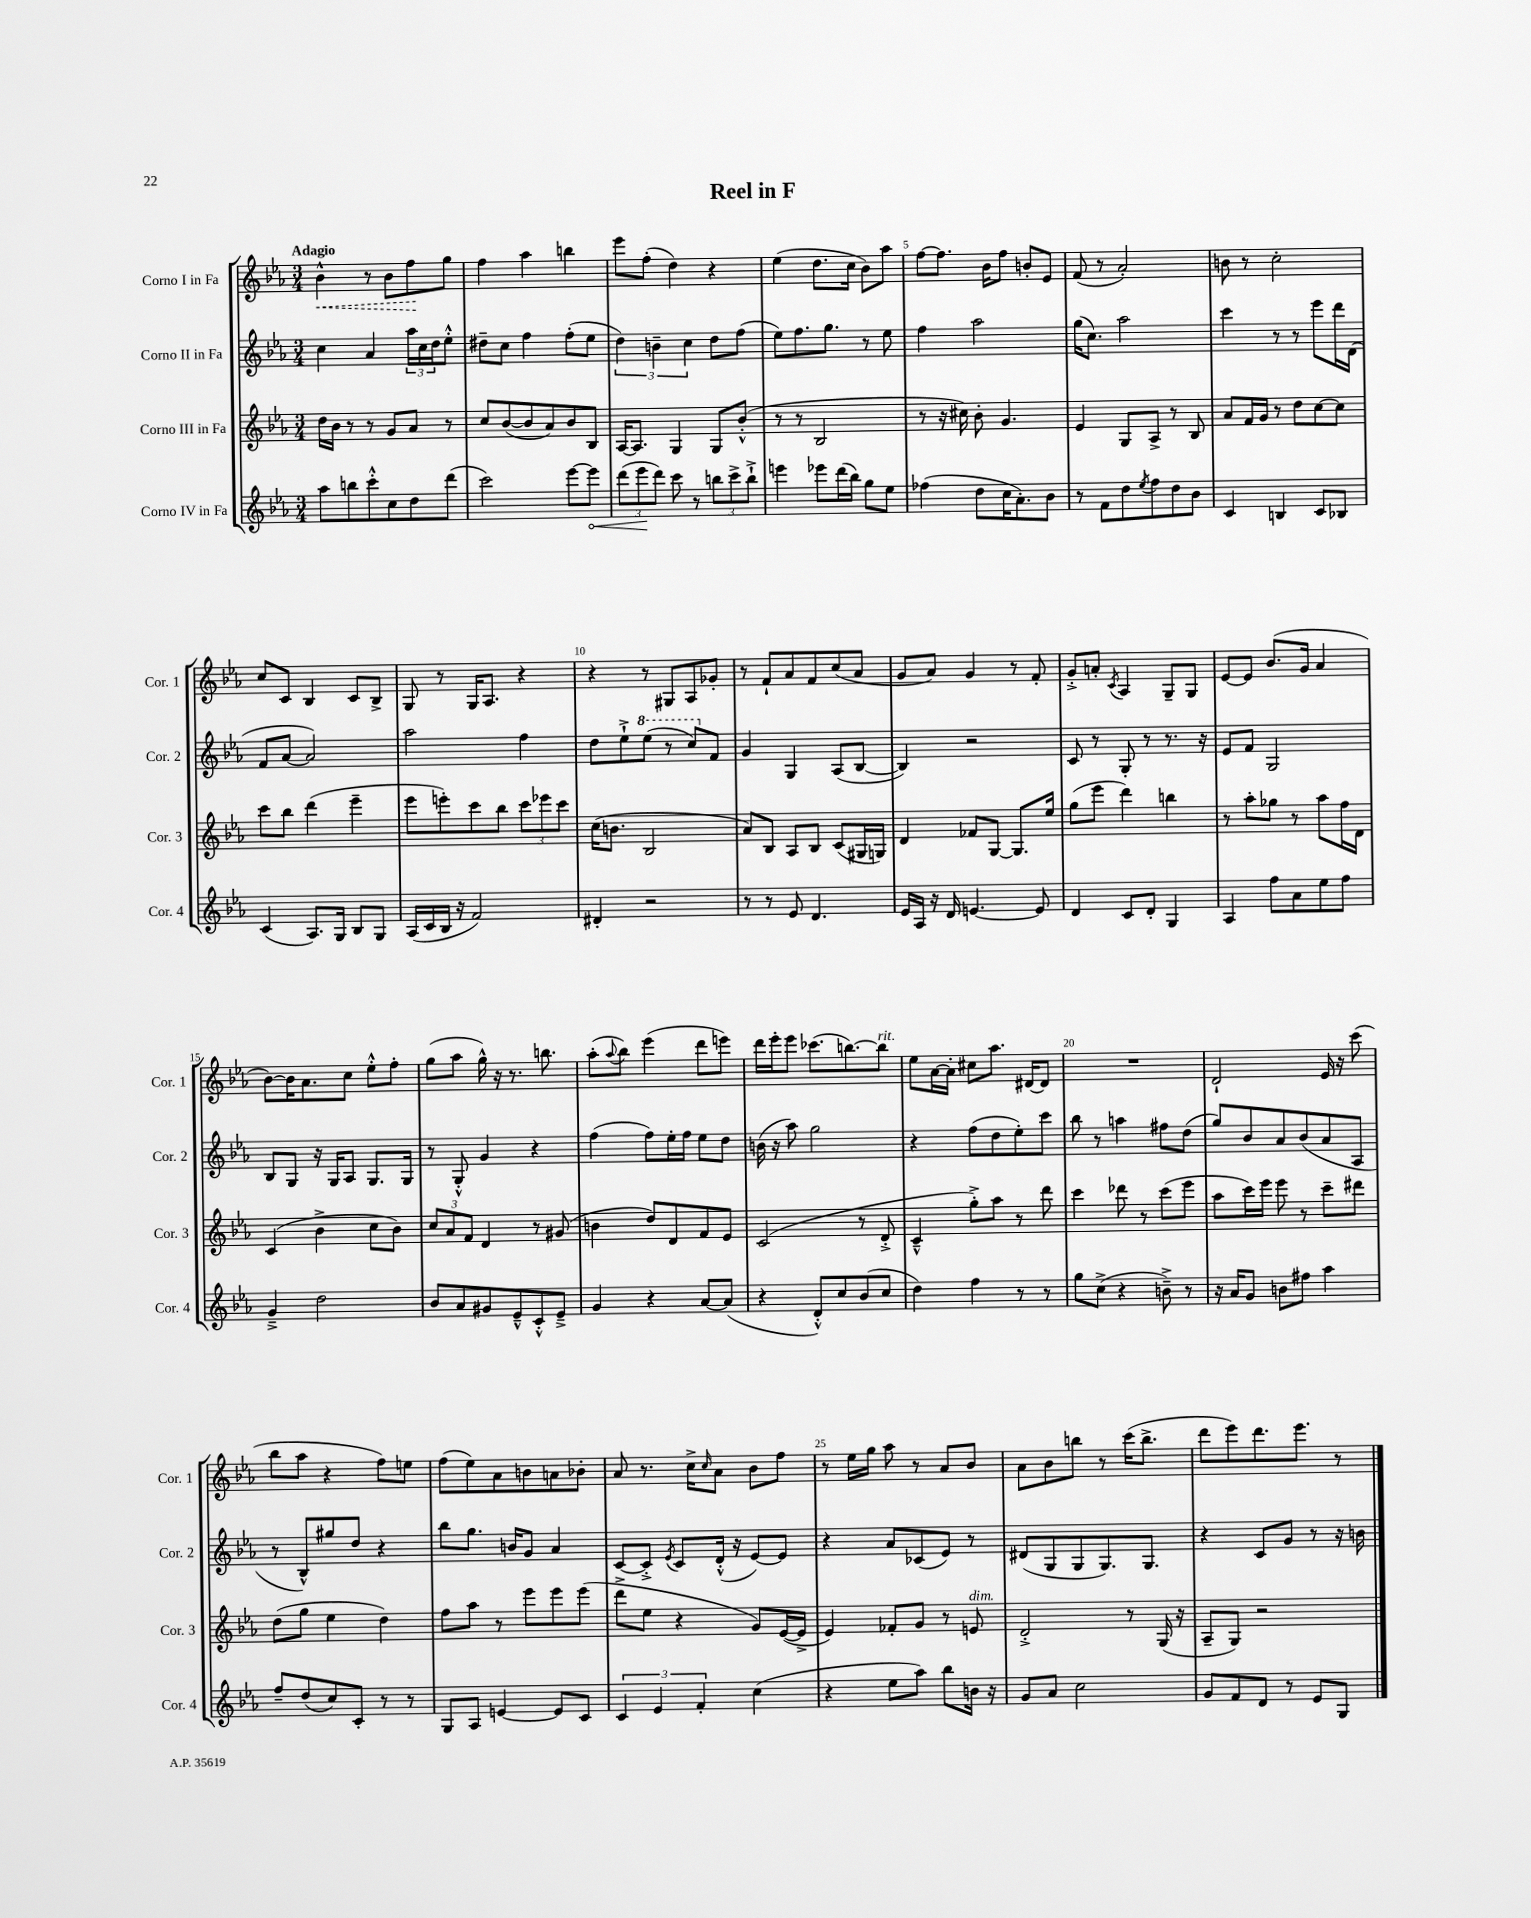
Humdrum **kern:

**kern	**kern	**kern	**kern
*staff4	*staff3	*staff2	*staff1
*clefG2	*clefG2	*clefG2	*clefG2
*k[b-e-a-]	*k[b-e-a-]	*k[b-e-a-]	*k[b-e-a-]
*M3/4	*M3/4	*M3/4	*M3/4
8aa-\L	16dd\LL	4cc\	4b-^^\
.	16b-\JJ	.	.
8bb\	8r	.	.
8ccc'^^\	8r	4a-/	8r
8cc\	8g/L	.	8b-\L
8dd\	8a-/J	24aa-\LL	8ff\
.	.	24cc\	.
.	.	24dd\J	.
(8ddd\J	8r	8ee-'^^\J	8gg\J
=	=	=	=
2ccc\)	8cc/L	8dd#~\L	4ff\
.	([8b-/	8cc\J	.
.	8b-/]	4ff\	4aa-\
.	8a-/)	.	.
[8eee-\L	8b-/	(8ff'\L	4bb\
8eee-\]J	8B-/J	8ee-\J	.
=	=	=	=
(12ddd\L	[16A-/LK	6dd\)	8eee-\L
.	8.A-/]J	.	.
12eee-\	.	.	.
.	.	.	(8ff'\J
12ddd\J)	.	6b~\	.
8ccc\	4G/	.	4dd\)
.	.	6cc\	.
8r	.	.	.
12bb\L	8G/L	8dd\L	4r
12ccc^\	.	.	.
.	(8b-'^^/J	(8ff\J	.
12bb`^\J	.	.	.
=	=	=	=
4eee\	8r	8ee-\L)	(4ee-\
.	8r	8.ff\	.
8eee-\L	2B-/	.	8.dd\L
.	.	8.gg\J	.
(16ddd\L	.	.	.
16bb-\JJ)	.	.	16cc\Jk
8gg\L	.	8r	8b-\L)
8ee-\J	.	8ee-\	8aa-\J
=	=	=	=
(4ff-\	8r	4ff\	[8ff\L
.	16r	.	8.ff\]J
.	16cc#\)	.	.
8dd\L	8b-'\	2aa-\	.
.	.	.	16b-\LK
16cc\K	4.g/	.	8ff\J
8.a-'\)	.	.	.
.	.	.	8b'/L
8b-\J	.	.	8e-/J
=	=	=	=
8r	4e-/	(16gg\LK	(8f/
.	.	8.cc\J)	.
8f\L	.	.	8r
8dd\	8G/L	2aa-\	2a-'/)
8qee-/	.	.	.
8ff\	8A-^/J	.	.
8dd\	8r	.	.
8b-\J	8B-/	.	.
=	=	=	=
4c/	8a-/L	4ccc\	8b\
.	16f/L	.	8r
.	16g/JJ	.	.
4B/	8r	8r	2cc'\
.	8dd\L	8r	.
8c/L	[8cc\	8eee-\L	.
8B-/J	8cc\]J	16ddd\L	.
.	.	(16d\JJ	.
=	=	=	=
(4c/	8ccc\L	8f/L	8cc/L
.	8bb-\J	[8a-/J	8c/J
8.A-/L)	(4ddd\	2a-/])	4B-/
16G/Jk	.	.	.
8B-/L	4eee-~\	.	8c/L
8G/J	.	.	8B-^/J
=	=	=	=
(16A-/LL	8eee-\L	2aa-\	8G/
16c/	.	.	.
16B-/JJ	8eee'\)	.	8r
16r	.	.	.
2f/)	8ccc\	.	16G/LK
.	.	.	8.A-/J
.	8bb-\J	.	.
.	12ccc\L	4ff\	4r
.	12eee-\	.	.
.	12ccc\J	.	.
=	=	=	=
4d#'/	(16cc\LK	8dd\L	4r
.	8.b\J	.	.
.	.	8ee-`^\	.
2r	2B-/	(8eee-\J	8r
.	.	8r	8G#/L
.	.	8ccc/L)	8A-/
.	.	8f/J	8g-'/J
=	=	=	=
8r	8a-/L)	4g/	8r
8r	8B-/J	.	8f`/L
8e-/	8A-/L	4G/	8a-/
4.d/	8B-/J	.	8f/
.	(8c/L	(8A-/L	(8cc/
.	16G#/L	[8B-/J	8a-/J
.	16G/JJ)	.	.
=	=	=	=
16e-/LL	4d/	4B-/])	8g/L
16A-/JJ	.	.	.
16r	.	.	8a-/J)
16d/	.	.	.
[4.e/	8f-/L	2r	4g/
.	[8G/J	.	.
.	8.G/]L	.	8r
8e/]	.	.	8f'/
.	16ee-/Jk	.	.
=	=	=	=
4d/	(8gg\L	8c/	8g'^/L
.	8eee-\J	8r	8a'/J
.	.	.	8qc/
8c/L	4ddd\)	8G'/	4A-/
8d'/J	.	8r	.
4G/	4bb\	8.r	8G~/L
.	.	.	8G/J
.	.	16r	.
=	=	=	=
4A-/	8r	8e-/L	[8e-/L
.	8aa-'\L	8f/J	8e-/]J
8ff\L	8gg-\J	2G/	(8.b-/L
8a-\	8r	.	.
.	.	.	16g/Jk
8ee-\	8aa-\L	.	4a-/
8ff\J	16ff\L	.	.
.	16d\JJ	.	.
=	=	=	=
4g~^/	(4c/	8B-/L	[8b-\L)
.	.	8G/J	16b-\]K
.	.	.	8.a-\
2dd\	4b-^\	16r	.
.	.	16G/LK	.
.	.	8A-/J	8cc\J
.	8cc\L	8.G/L	8ee-'^^\L
.	8b-\J)	.	8ff'\J
.	.	16G/Jk	.
=	=	=	=
8b-/L	12cc/L	8r	(8gg\L
.	12a-/	.	.
8a-/	.	8G'^^/	8aa-\J
.	12f/J	.	.
8g#/	4d/	4g/	16gg^^\)
.	.	.	16r
8e-~^^/	.	.	8.r
8c'^^/	8r	4r	.
.	.	.	8.bb\
8e-~^/J	(8g#/	.	.
=	=	=	=
4g/	4b\	(4ff\	(8aa-'\L
.	.	.	8qqaa-/
.	.	.	8bb-\J)
4r	8dd/L)	8ff\L)	(4eee-\
.	8d/	16ee-'\L	.
.	.	16ff\JJ	.
[8a-/L	8f/	8ee-\L	8ddd\L
(8a-/]J	8e-/J	8dd\J	8eee\J)
=	=	=	=
4r	(2c/	(16b\	16ddd\LL
.	.	16r	16eee-'\J
.	.	8aa-\)	8eee-\J
8d'^^/L)	.	2gg\	(8.ccc-\L
8cc/	.	.	.
.	.	.	[8.bb\)
(8b-/	8r	.	.
8cc/J	8d'^/	.	8bb\]J
=	=	=	=
4dd\)	4c~^^/	4r	8ee-\L
.	.	.	[16a-\L
.	.	.	16a-'\]JJ
4ff\	8gg'^\L)	(8ff\L	8cc#\L
.	8aa-\J	8dd\	8.aa-\J
8r	8r	8ee-'\)	.
.	.	.	[16d#/LK
8r	8ddd\	8ccc\J	8d#/]J
=	=	=	=
8gg\L	4ccc\	8bb-\	2.r
(8cc^\J	.	8r	.
4r	8ddd-\	4aa\	.
.	8r	.	.
8b~^\)	(8ccc\L	8ff#\L	.
8r	8eee-\J	(8dd\J	.
=	=	=	=
16r	8aa-\L	8gg/L)	2d`/
16a-/LK	.	.	.
8g/J	16ccc\L)	8b-/	.
.	16eee-\JJ	.	.
8b\L	8eee-\	8a-/	.
8ff#\J	8r	(8b-/	.
4aa-\	8ccc~\L	8a-/	16e-/
.	.	.	16r
.	8ddd#\J	8A-/J	(8ccc\
=	=	=	=
8ff~/L	(8dd\L	8r	8bb-\L
(8dd/	8gg\J	8B-^^/L)	8aa-\J
8cc/)	4ee-\	8gg#/	4r
8c'/J	.	8dd/J	.
8r	4dd\)	4r	8ff\L)
8r	.	.	8ee\J
=	=	=	=
8G/L	8ff\L	8bb-\L	(8ff\L
8A-/J	8aa-\J	8.gg\J	8ee-\)
[4e/	8r	.	8a-\
.	.	16b/LK	.
.	8eee-\L	8g/J	8b\
8e/]L	8eee-\	4a-/	8a\
8c/J	(8eee-\J	.	8b-'\J
=	=	=	=
6c/	8ddd^\L	[8c/L	8a-/
.	8ee-\J	8c'^/]J	8.r
6e-/	.	.	.
.	.	8qe-/	.
.	4r	8c/L	.
.	.	.	16cc^\LK
6f'/	.	.	.
.	.	.	16qqcc/
.	.	(16d'^^/Jk	8a-\J
.	.	16r	.
(4cc\	8g/L)	[8e-/L)	8b-\L
.	([16e-/L	8e-/]J	8ff\J
.	16e-^/]JJ	.	.
=	=	=	=
4r	4e-/)	4r	8r
.	.	.	16ee-\LL
.	.	.	16gg\JJ
8ee-\L	8f-'/L	8a-/L	8aa-\
8aa-\J)	8g/J	(8c-/	8r
8bb-\L	8r	8e-/J)	8a-/L
16b\Jk	8e/	8r	8b-/J
16r	.	.	.
=	=	=	=
8g/L	2d'^/	(8d#/L	8a-\L
8a-/J	.	8G/	8b-\
2cc\	.	8G/	8bb\J
.	.	8.G/)	8r
.	8r	.	(16ccc\LK
.	.	8.G/J	8.bb^\J
.	(16G/	.	.
.	16r	.	.
=	=	=	=
8g/L	8A-~/L	4r	8ddd\L
8f/	8G/J)	.	8eee-\)
8d/J	2r	8c/L	8.ddd\
8r	.	8g/J	.
.	.	.	8.eee-\J
8e-/L	.	8r	.
8G/J	.	16r	8r
.	.	16b\	.
==	==	==	==
*-	*-	*-	*-
